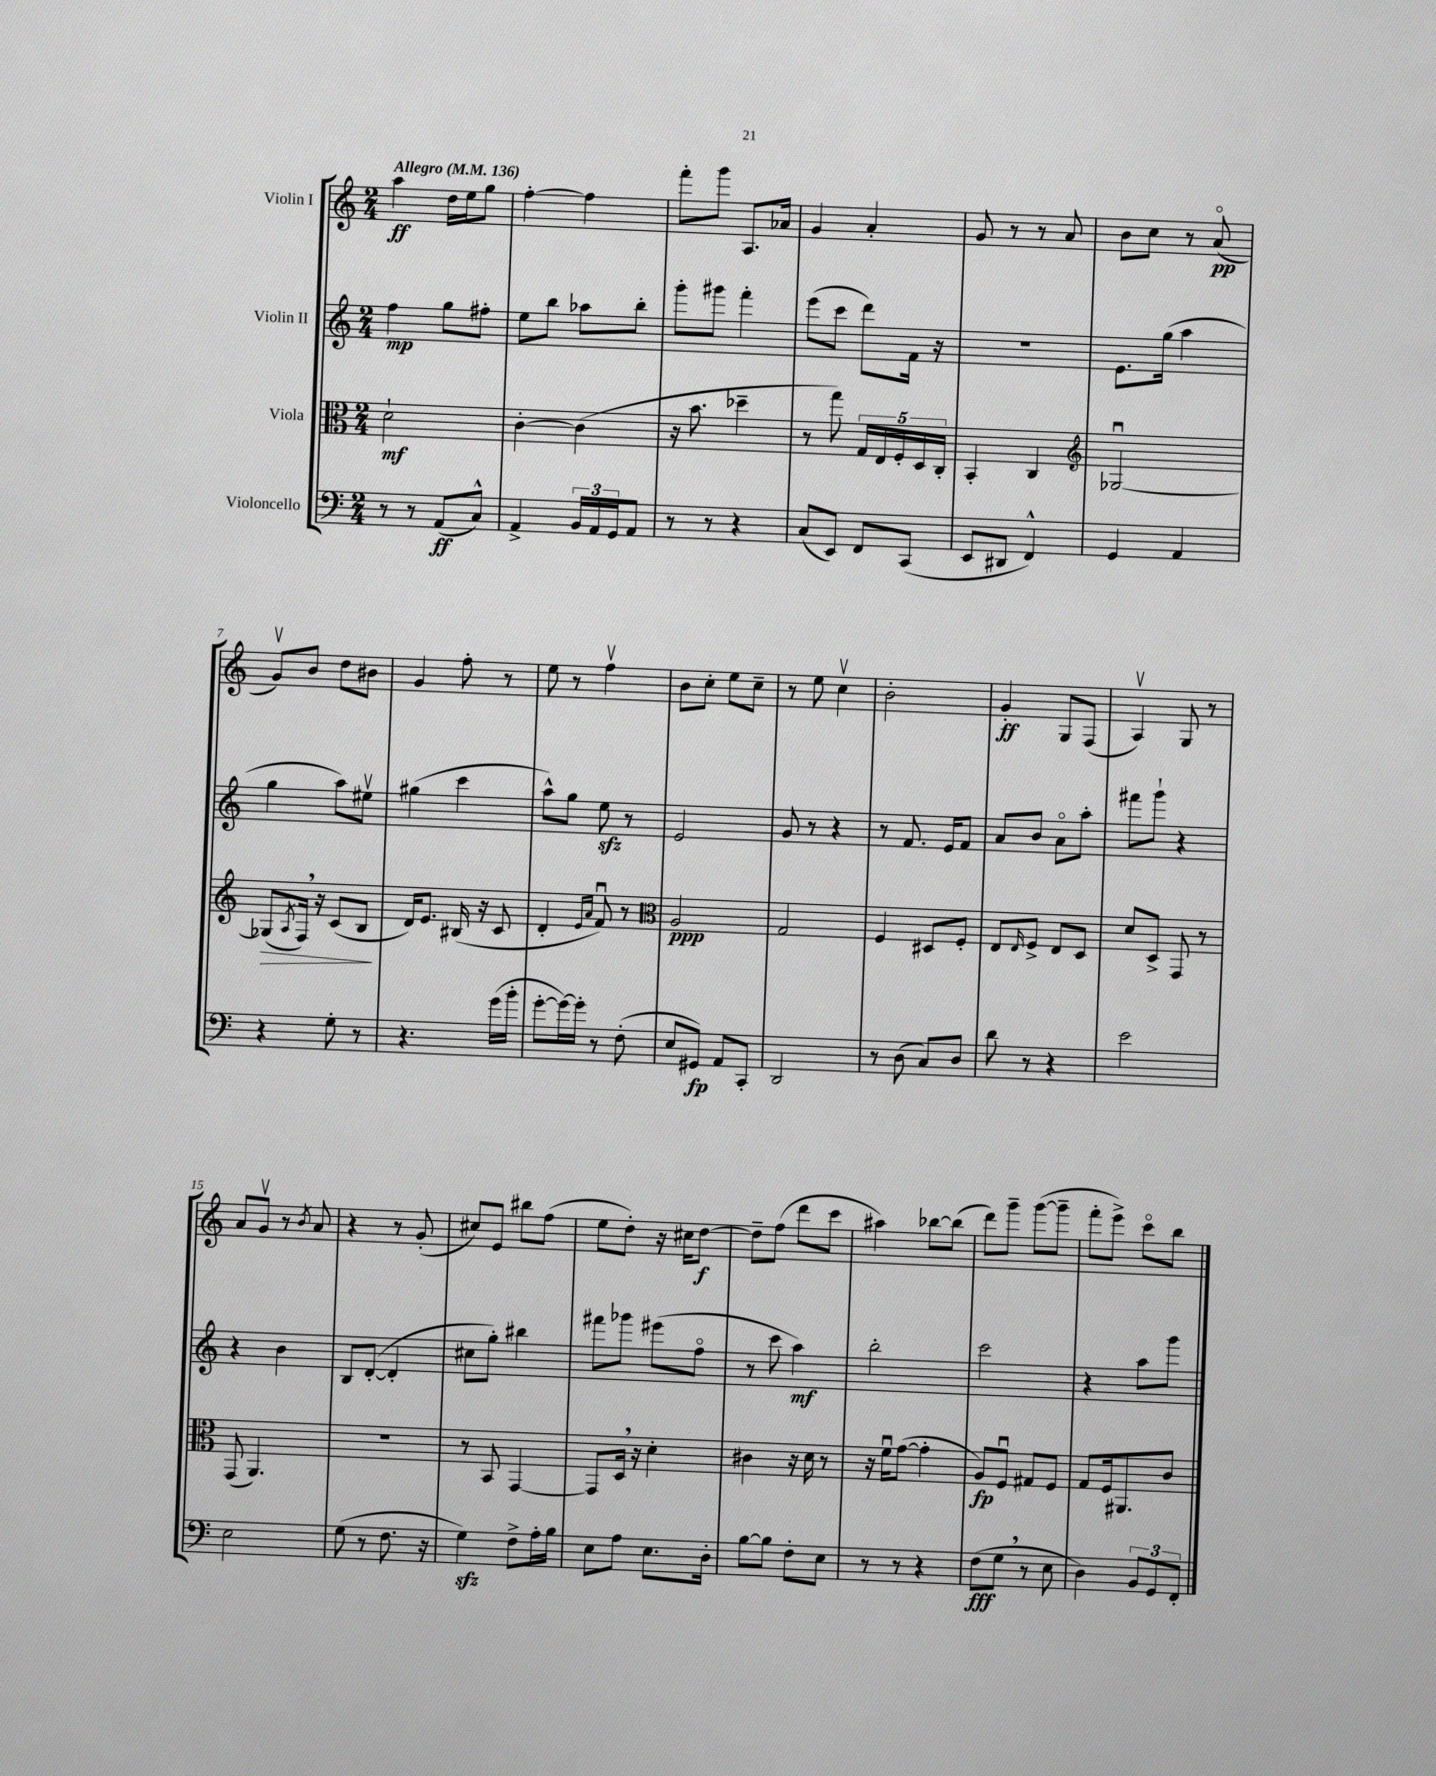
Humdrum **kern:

**kern	**kern	**kern	**kern
*staff4	*staff3	*staff2	*staff1
*clefF4	*clefC3	*clefG2	*clefG2
*k[]	*k[]	*k[]	*k[]
*M2/4	*M2/4	*M2/4	*M2/4
*MM136	*MM136	*MM136	*MM136
8r	2d`	4ff	4aa
8r	.	.	.
(8AA	.	8gg	16dd
.	.	.	16ee
8C^^)	.	8ff#'	8gg
=	=	=	=
4AA^	[4c'	8ee	[4ff'
.	.	8bb	.
24BB	(4c]	8aa-	4ff]
24AA	.	.	.
24GG	.	.	.
8AA	.	8bb'	.
=	=	=	=
8r	16r	8ggg'	8fff'
.	8.b	.	.
8r	.	8ggg#	8ggg
4r	4dd-~	4fff'	8.A
.	.	.	16a-
=	=	=	=
(8C	8r	(8eee	4g
8EE)	8gg)	8ccc	.
8FF	20G	8ddd)	4a'
.	20E	.	.
.	20F'	.	.
(8CC	.	16f	.
.	20D	.	.
.	.	16r	.
.	20C'	.	.
=	=	=	=
8EE	4BB'	2r	8g
8DD#	.	.	8r
4FF^^)	4C	.	8r
.	.	.	8a
=	=	=	=
*	*clefG2	*	*
4GG	[2G-u	8.e	8b
.	.	.	8cc
.	.	(16gg	.
4AA	.	4aa	8r
.	.	.	(8ao
=	=	=	=
4r	(8G-]	4gg	8gv)
.	8qA	.	.
.	16F)	.	8b
.	16r	.	.
8G'	(8c	8aa)	8dd
8r	8B	8ee#v	8b#
=	=	=	=
4.r	16d)	(4gg#	4g
.	8.e	.	.
.	(16B#	4ccc	8ff'
.	16r	.	.
(16g	8c	.	8r
16b'	.	.	.
=	=	=	=
[8g'	4d'	8aa^^)	8ee
16g_)	.	8gg	8r
16g']	.	.	.
.	16qqe	.	.
.	16qqa	.	.
8r	8fu)	8ee	4ffv
(8F'	8r	8r	.
=	=	=	=
*	*clefC3	*	*
8E	2A	2e	8b
8GG#)	.	.	8cc'
8AA	.	.	8ee
8CC'	.	.	8cc~
=	=	=	=
2DD	2G	8g	8r
.	.	8r	8ee
.	.	4r	4ccv
=	=	=	=
8r	4F	8r	2b'
(8D	.	8.f	.
8C)	8D#	.	.
.	.	16e	.
8D	8F'	8f	.
=	=	=	=
8d	8E	8a	4g'
.	16qqE	.	.
8r	8F^	8b	.
4r	8E	8ao	8G
.	8D	8aa'	(8F
=	=	=	=
2e	8d	8fff#	4Av)
.	8D^	8ggg`	.
.	8GG	4r	8G
.	8r	.	8r
=	=	=	=
2E	(8GG	4r	8a
.	4.AA)	.	8gv
.	.	4b	8r
.	.	.	8qb
.	.	.	8a
=	=	=	=
(8G	2r	8B	4r
8r	.	([8d'	.
8.F	.	4d']	8r
.	.	.	(8g'
16r	.	.	.
=	=	=	=
4G)	8r	8cc#	8cc#)
.	8BB	8gg')	8e
8F^	[4GG	4bb#	8bb#
16A'	.	.	(8ff
16B	.	.	.
=	=	=	=
8E	8GG]	8fff#	8ee
8A	16D	8ggg-	8dd')
.	16r	.	.
8.E	4d'	(8eee#	16r
.	.	.	16cc#
.	.	8ffo	[8dd
16D'	.	.	.
=	=	=	=
[8B	4c#	8r	8dd~]
8B]	.	8ccc	(8ff
8F'	16r	4aa)	8ddd
.	16d	.	.
8E	8r	.	8ccc
=	=	=	=
8r	16r	2bb'	4aa#)
.	16fu	.	.
8r	([8g	.	.
4r	4g']	.	[8bb-
.	.	.	(8bb-]
=	=	=	=
(8F	8A)	2ccc	8ddd)
8G	8Fu	.	8ggg~
8r	8G#	.	([8ggg
8E	8F	.	8ggg~]
=	=	=	=
4D)	8G	4r	8fff'
.	16F	.	8eee^)
.	8.AA#	.	.
12BB	.	8aa	8ccco
12GG	.	.	.
.	8c	8ggg	8bb
12FF'	.	.	.
==	==	==	==
*-	*-	*-	*-
